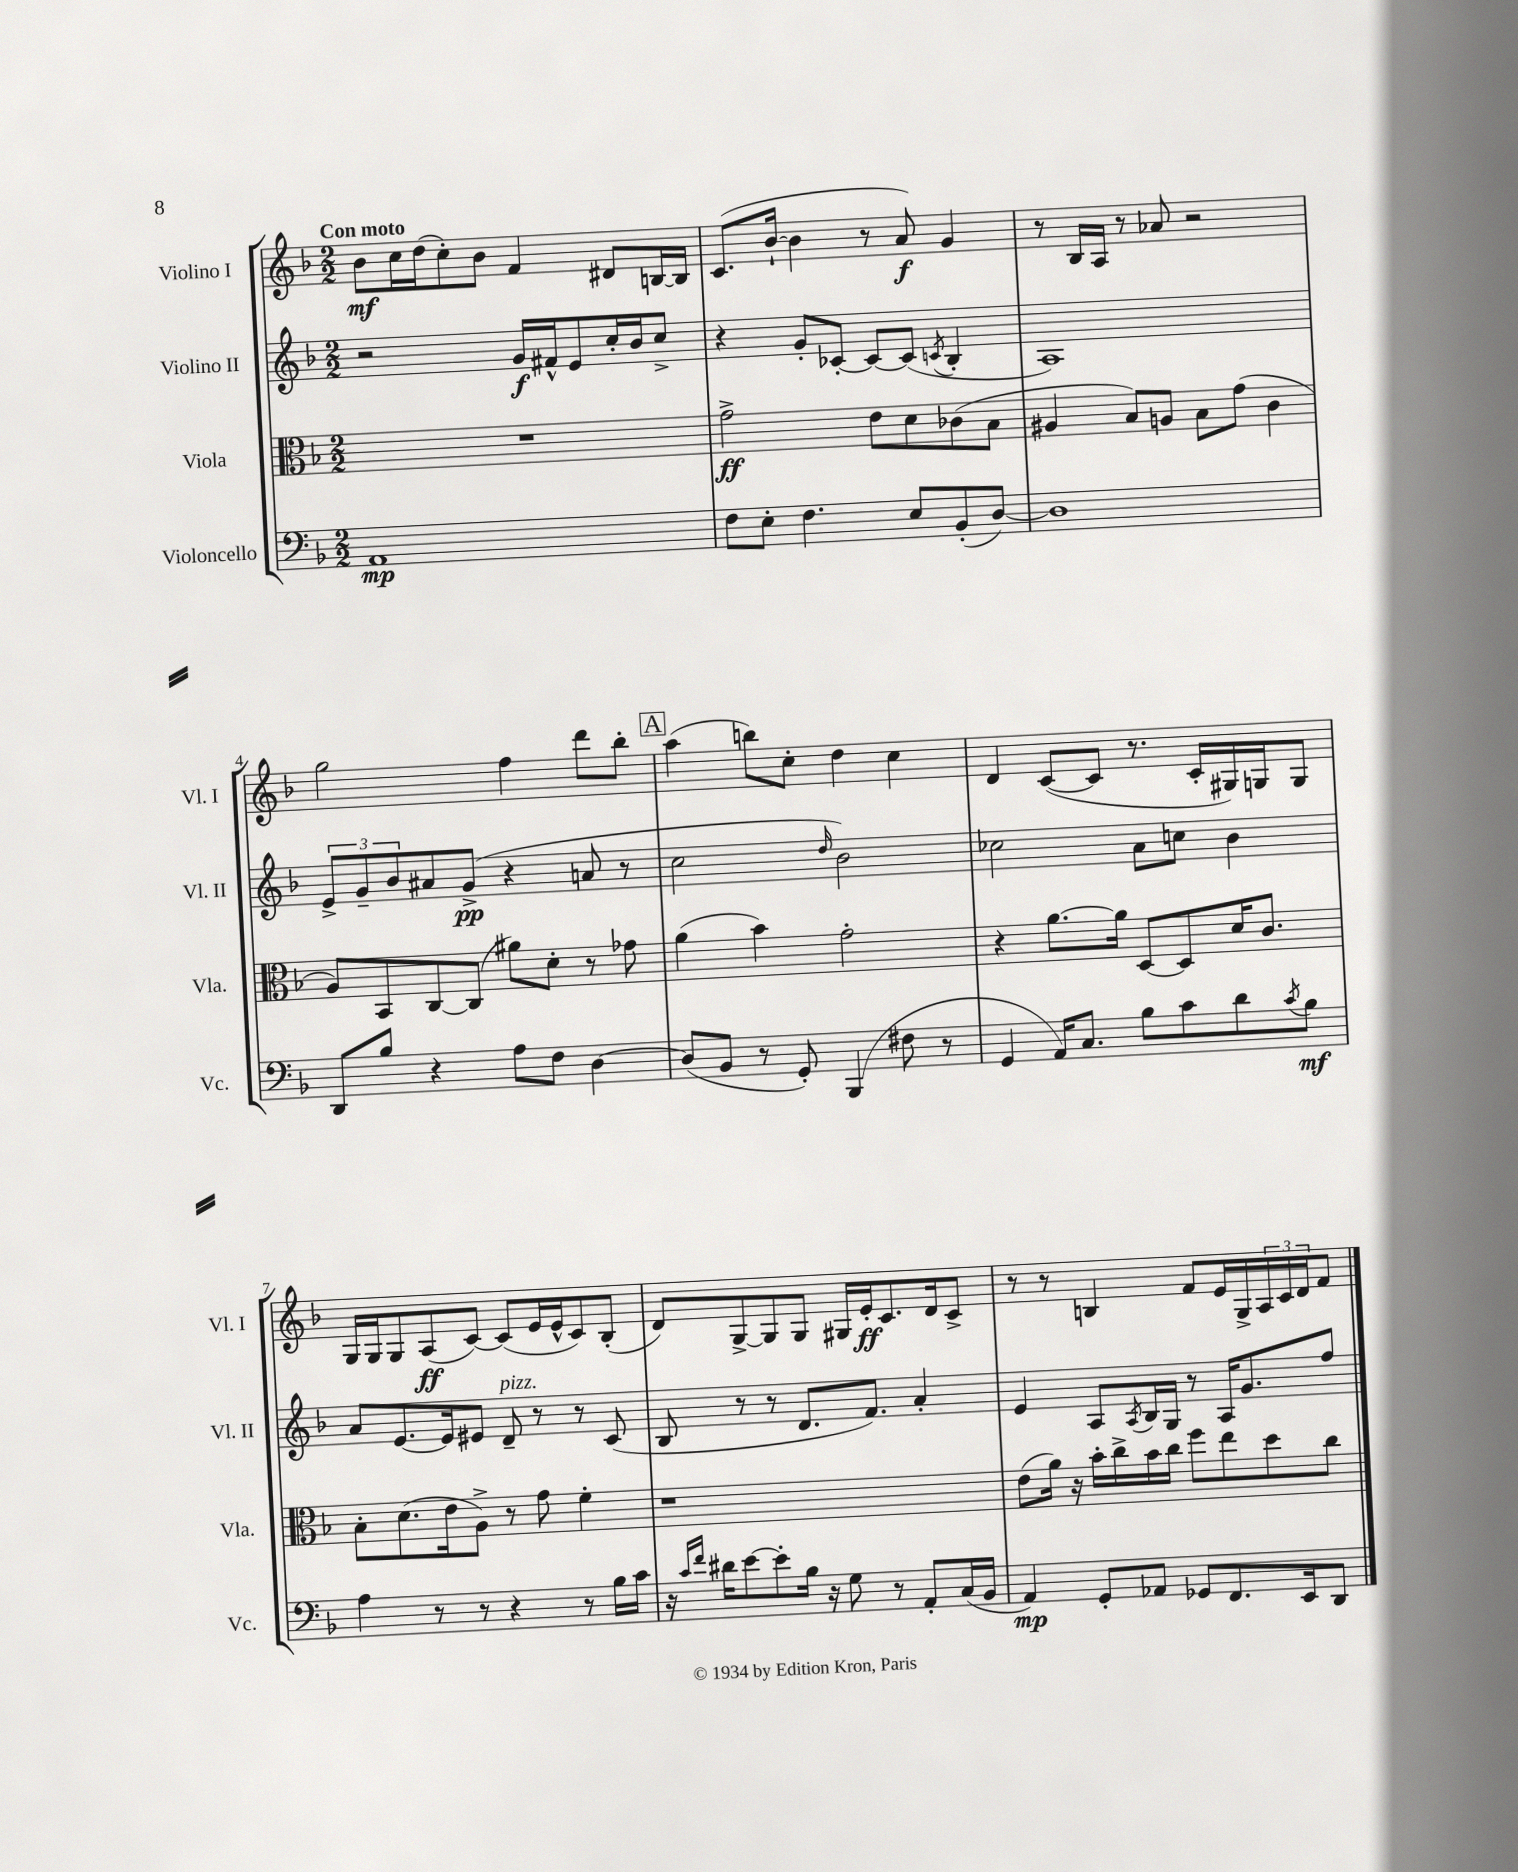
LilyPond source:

<<
\new StaffGroup <<
\new Staff = "s0" \with { instrumentName = "Violino I" shortInstrumentName = "Vl. I" } {
    \clef treble \key f \major \numericTimeSignature \time 2/2 \tempo "Con moto"
    bes'8\mf c''16 d''16( c''8-.) bes'8 f'4 dis'8 b16~ b16 |
    c'8.( bes'16~-! bes'4 r8 a'8\f) g'4 |
    r8 bes16 a16 r8 aes'8 r2 |
    g''2 f''4 d'''8 bes''8-. |
    \mark \markup { \box "A" } a''4( b''8) c''8-. d''4 c''4 |
    d'4 c'8~( c'8 r8. c'16-. gis16) g16 g8 |
    g16 g16 g8 a8\ff( c'8~) c'8( e'16 e'16-^ c'8) bes8-.( |
    d'8) g8~-> g8 g8 gis16 e'16-.\ff c'8. d'16 c'8-> |
    r8 r8 b4 f'8 e'16 g16-> \tuplet 3/2 { a16 c'16 d'16 } f'8 \bar "|." |
}
\new Staff = "s1" \with { instrumentName = "Violino II" shortInstrumentName = "Vl. II" } {
    \clef treble \key f \major \numericTimeSignature \time 2/2
    r2 g'16\f fis'16-^ e'8 c''16-. bes'16 c''8-> |
    r4 g'8-. ces'8~-. ces'8~ ces'8( \acciaccatura { c'8 } bes4-. |
    a1) |
    \tuplet 3/2 { e'8-> g'8-- bes'8 } ais'8 g'8->\pp( r4 a'8 r8 |
    \mark \markup { \box "A" } c''2 \grace { d''16 } bes'2) |
    ces''2 a'8 c''8 bes'4 |
    a'8 e'8.~ e'16 eis'8 d'8--^\markup { \italic "pizz." } r8 r8 c'8( |
    bes8 r8 r8 d'8. f'8.) a'4-. |
    e'4 a8 \acciaccatura { a8 } bes16 g16 r8 a16 g'8. f''8 \bar "|." |
}
\new Staff = "s2" \with { instrumentName = "Viola" shortInstrumentName = "Vla." } {
    \clef alto \key f \major \numericTimeSignature \time 2/2
    R1 |
    g'2->\ff e'8 d'8 ces'8( bes8 |
    ais4 bes8) a8 bes8 g'8( c'4 |
    a8) bes,8 c8~ c8( ais'8) d'8-. r8 ges'8 |
    \mark \markup { \box "A" } a'4( bes'4) g'2-. |
    r4 a'8.~ a'16 d8~ d8 d'16 c'8. |
    bes8-. d'8.( e'16 a8->) r8 g'8 f'4-. |
    r1 |
    e'8( a'16) r16 bes'16-. c''16-> bes'16 c''16 f''8 e''8 d''8 c''8 \bar "|." |
}
\new Staff = "s3" \with { instrumentName = "Violoncello" shortInstrumentName = "Vc." } {
    \clef bass \key f \major \numericTimeSignature \time 2/2
    a,1\mp |
    f8 e8-. f4. e8 bes,8-.( d8~) |
    d1 |
    d,8 bes8 r4 a8 f8 d4~ |
    \mark \markup { \box "A" } d8( bes,8 r8 g,8-.) bes,,4( fis8 r8 |
    g,4 a,16) c8. bes8 c'8 d'8 \acciaccatura { c'8 } bes8\mf |
    a4 r8 r8 r4 r8 bes16 c'16 |
    r16 \grace { c'16 f'16 } dis'16 e'8~ e'8-. bes16 r16 g8 r8 a,8-. c16( bes,16 |
    a,4\mp) g,8-. aes,8 ges,8 f,8. e,16 d,8 \bar "|." |
}
>>
>>
